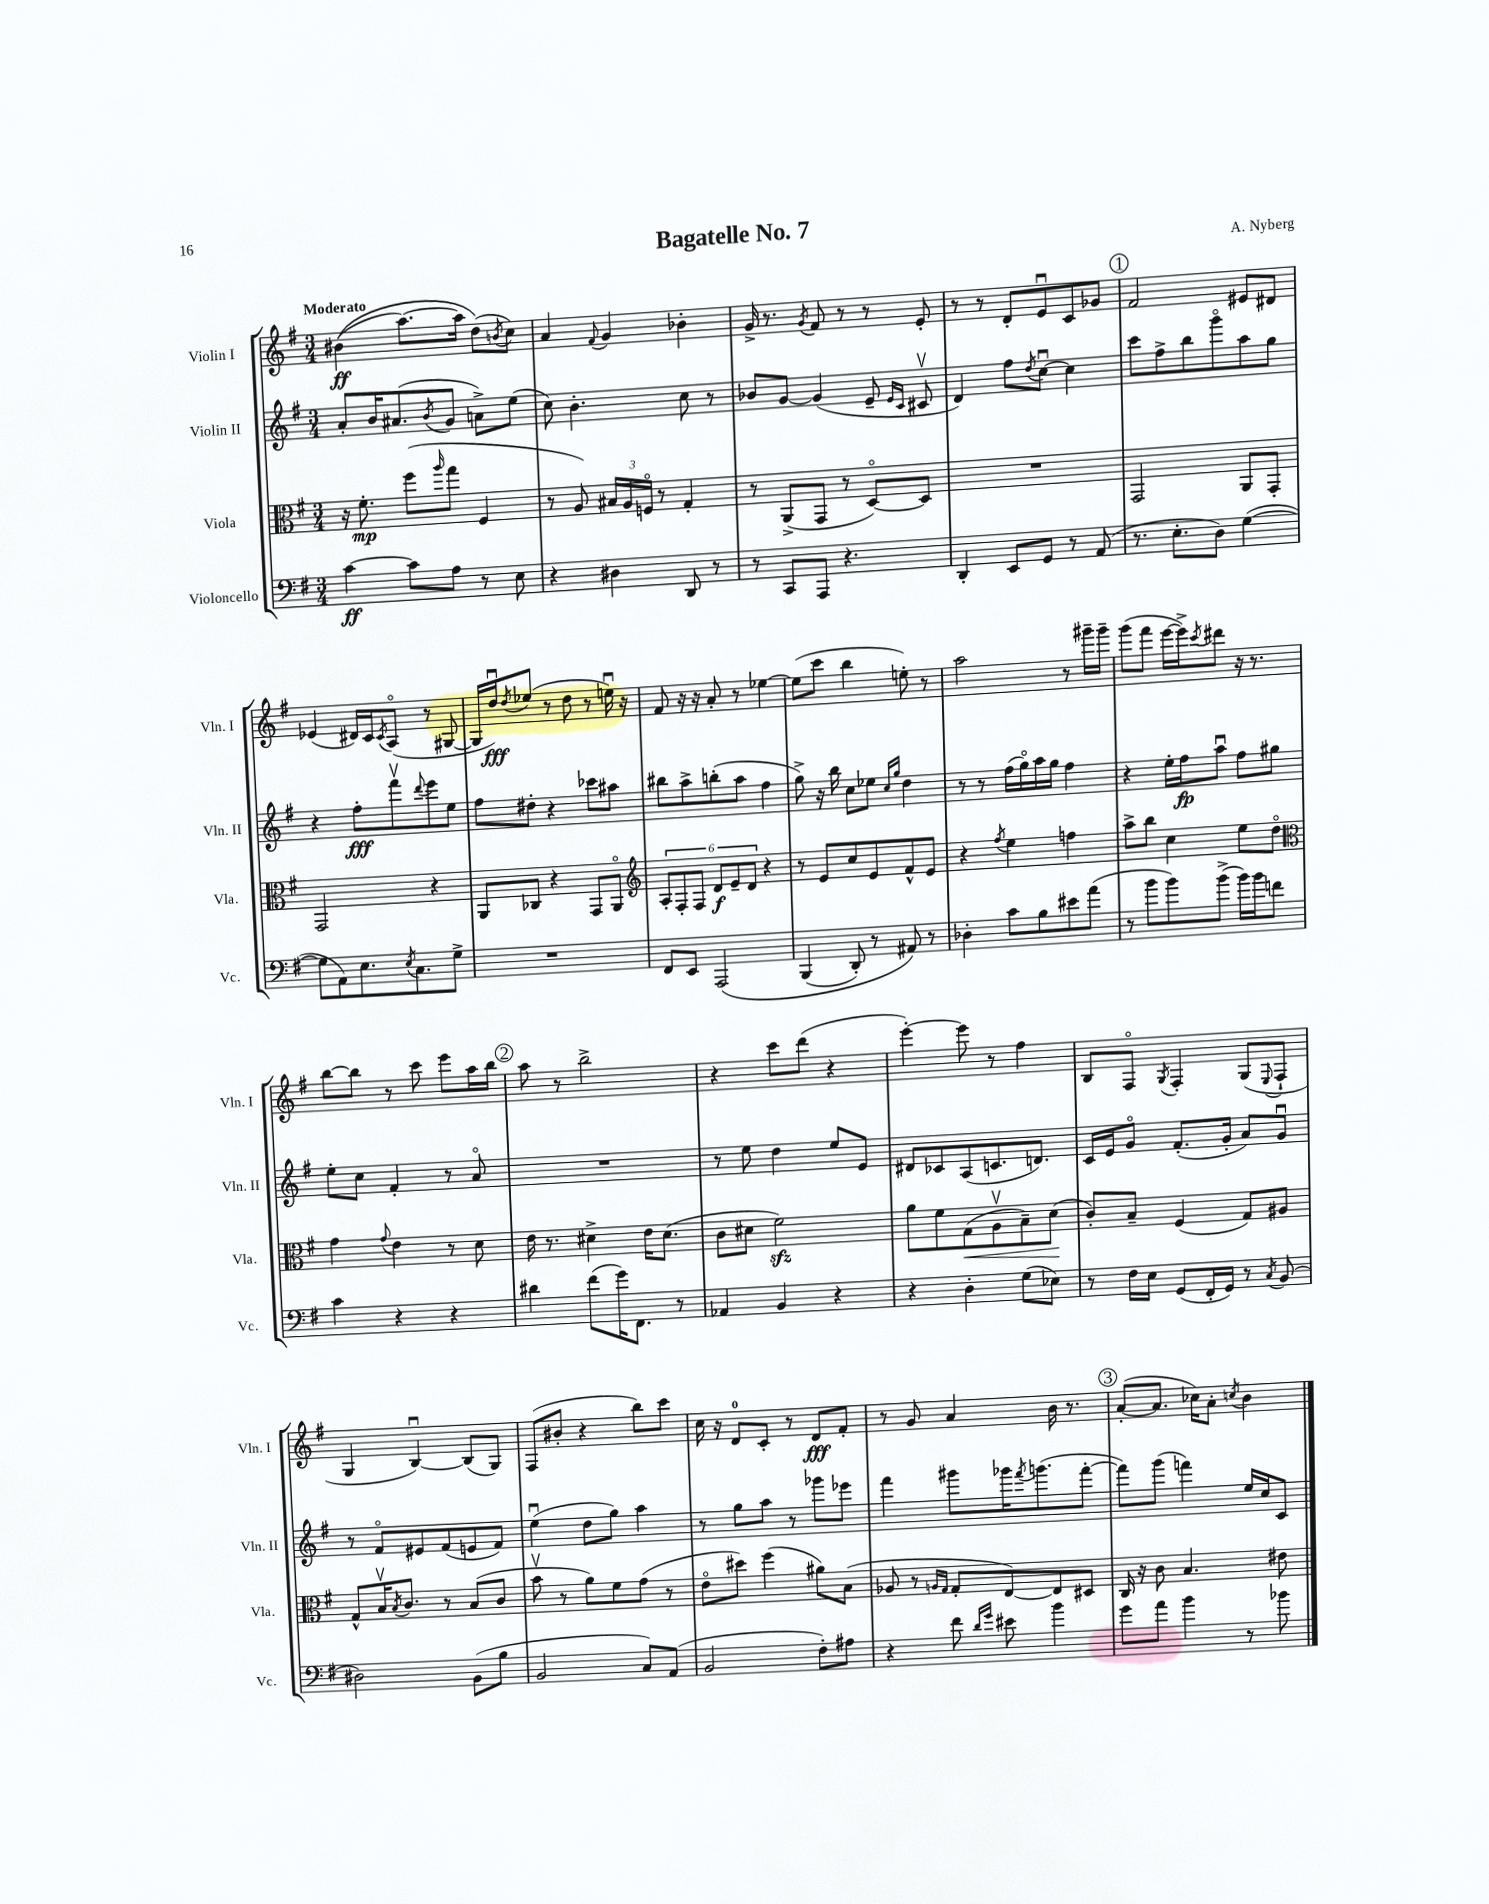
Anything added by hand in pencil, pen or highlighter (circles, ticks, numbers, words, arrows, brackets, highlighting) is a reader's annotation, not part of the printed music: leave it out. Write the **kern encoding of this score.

**kern	**dynam	**kern	**dynam	**kern	**dynam	**kern	**dynam
*part4	*part4	*part3	*part3	*part2	*part2	*part1	*part1
*staff4	*staff4	*staff3	*staff3	*staff2	*staff2	*staff1	*staff1
*I"Violoncello	*	*I"Viola	*	*I"Violin II	*	*I"Violin I	*
*I'Vc.	*	*I'Vla.	*	*I'Vln. II	*	*I'Vln. I	*
*clefF4	*	*clefC3	*	*clefG2	*	*clefG2	*
*k[f#]	*	*k[f#]	*	*k[f#]	*	*k[f#]	*
*M3/4	*	*M3/4	*	*M3/4	*	*M3/4	*
=1	=1	=1	=1	=1	=1	=1	=1
!	!	!	!	!	!	!LO:TX:a:B:t=Moderato	!
[4c\	ff	16r	.	8a'/L	.	((4b#X\	ff
.	.	8.f#'\	mp	.	.	.	.
.	.	.	.	16b/K	.	.	.
.	.	.	.	(8.a#X/	.	.	.
8c\L]	.	(8ff#\L	.	.	.	[8.aa\L)	.
.	.	16qqaa/	.	8qb/	.	.	.
8A\J	.	8gg\J	.	8g/J	.	.	.
.	.	.	.	.	.	16aa\Jk]	.
8r	.	4F#/	.	8an^\L)	.	(8dd\L)	.
.	.	.	.	.	.	8qbn/	.
8E\	.	.	.	(8ee\J	.	8cc\J)	.
=2	=2	=2	=2	=2	=2	=2	=2
4r	.	8r	.	8cc\)	.	4a/	.
.	.	8A/)	.	4.b'\	.	.	.
.	.	.	.	.	.	8qqf#/	.
4D#X\	.	24B#X/LL	.	.	.	4g/	.
.	.	24A/	.	.	.	.	.
.	.	24Fn/JJ	.	.	.	.	.
.	.	8r	.	.	.	.	.
8DD/	.	4G'/	.	8cc\	.	4b-X'\	.
8r	.	.	.	8r	.	.	.
=3	=3	=3	=3	=3	=3	=3	=3
8r	.	8r	.	8b-X/L	.	16g^/	.
.	.	.	.	.	.	8.r	.
8CC/L	.	(8AA^/L	.	[8g/J	.	.	.
.	.	.	.	.	.	8qg/	.
8AAA/J	.	8GG/J	.	(4g/]	.	8f#/	.
4.r	.	8r	.	.	.	8r	.
.	.	[8D/L)	.	8e~/	.	8r	.
.	.	.	.	16qqe/LL	.	.	.
.	.	.	.	16qqc/JJ	.	.	.
.	.	8D/J]	.	8c#Xv/	.	8e'/	.
=4	=4	=4	=4	=4	=4	=4	=4
4DD'/	.	2.r	.	4d/)	.	8r	.
.	.	.	.	.	.	8r	.
8EE/L	.	.	.	8ff#\L	.	8d'/L	.
.	.	.	.	8qdd/	.	.	.
8GG/J	.	.	.	[8ccu\J	.	8eu/	.
8r	.	.	.	4cc\]	.	8c/	.
(8AA/	.	.	.	.	.	8g-X/J	.
!!LO:REH:place=s1:t=1
=5	=5	=5	=5	=5	=5	=5	=5
8.r	.	2GG/	.	8ccc\L	.	2f#/	.
.	.	.	.	8ff#^\	.	.	.
8.E'\L	.	.	.	.	.	.	.
.	.	.	.	8bb\	.	.	.
8D\J)	.	.	.	8ggg\	.	.	.
([4G\	.	8AA/L	.	8aa\	.	8e#X/L	.
.	.	8GG'/J	.	8gg\J	.	8d#X/J	.
!!LO:LB:g=z
=6	=6	=6	=6	=6	=6	=6	=6
8G\L]	.	2GG/	.	4r	.	(4e-X/	.
8AA\)	.	.	.	.	.	.	.
8.E\	.	.	.	8ff#'\L	fff	16d#X/LL)	.
.	.	.	.	.	.	16c/J	.
.	.	.	.	.	.	8qc/	.
.	.	.	.	8fff#v\	.	(8A/J	.
8qE/	.	.	.	.	.	.	.
8.C\	.	.	.	.	.	.	.
.	.	.	.	8qqddd/	.	.	.
.	.	4r	.	8eee\	.	8r	.
8G^\J	.	.	.	8ee\J	.	[8G#X/	.
=7	=7	=7	=7	=7	=7	=7	=7
2.r	.	8AA/L	.	8ff#\L	.	16G#/LL]	.
.	.	.	.	.	.	16ddu/J)	fff
.	.	.	.	.	.	8qdd/	.
.	.	8C-X/J	.	8dd#X'\J	.	(8ee-X/J	.
.	.	4r	.	4r	.	8r	.
.	.	.	.	.	.	8dd\	.
.	.	8GG/L	.	8ccc-X\L	.	8r	.
.	.	8AA/J	.	8aa#X\J	.	16eenu\)	.
.	.	.	.	.	.	16r	.
=8	=8	=8	=8	=8	=8	=8	=8
*	*	*clefG2	*	*	*	*	*
8FF#/L	.	12A'/L	.	8bb#X\L	.	8f#/	.
.	.	12F#'/	.	.	.	.	.
8EE/J	.	.	.	8aa^\	.	16r	.
.	.	12F#/J	.	.	.	.	.
.	.	.	.	.	.	16r	.
(2AAA/	.	12d/L	f	(8bbn'\	.	8a'/	.
.	.	12e~/	.	.	.	.	.
.	.	.	.	8aa\J	.	8r	.
.	.	12d/J	.	.	.	.	.
.	.	4r	.	4ff#\	.	[4ee-X\	.
=9	=9	=9	=9	=9	=9	=9	=9
(4BBB/	.	8r	.	8gg^\)	.	(8ee-\L]	.
.	.	8e/L	.	16r	.	8ccc\J	.
.	.	.	.	16bb\	.	.	.
8DD'/)	.	8cc/	.	8cc\L	.	4bb\	.
8r	.	8e/	.	8ee-X\J	.	.	.
.	.	.	.	16qqcc/LL	.	.	.
.	.	.	.	16qqgg/JJ	.	.	.
8AA#X/)	.	8f#^^/	.	4dd\	.	8een'\)	.
8r	.	8e/J	.	.	.	8r	.
=10	=10	=10	=10	=10	=10	=10	=10
4D-X'\	.	4r	.	8r	.	2aa\	.
.	.	.	.	8r	.	.	.
.	.	8qff#/	.	.	.	.	.
8c\L	.	4ee\	.	(16ff#\LL	.	.	.
.	.	.	.	16gg\)	.	.	.
8B\	.	.	.	16aa\	.	.	.
.	.	.	.	16gg\JJ	.	.	.
8e#X\	.	4ffn\	.	4ff#\	.	8r	.
(8a\J	.	.	.	.	.	16ggg#X~\LL	.
.	.	.	.	.	.	16ggg#~\JJ	.
=11	=11	=11	=11	=11	=11	=11	=11
8r	.	8aa^\L	.	4r	.	(8ggg\L	.
8b\L	.	8bb\J	.	.	.	8fff#\J	.
8b\)	.	4cc\	.	16ee'\LL	.	[16eee\LL	.
.	.	.	.	16ff#\J	fp	16eee^\J])	.
.	.	.	.	.	.	8qccc/	.
(8b^\J	.	.	.	8aau\J	.	8ddd#X\J	.
16b\LL)	.	8ee\L	.	8ff#\L	.	16r	.
16b\J	.	.	.	.	.	8.r	.
8fn\J	.	8dd\J	.	8gg#X\J	.	.	.
!!LO:LB:g=z
=12	=12	=12	=12	=12	=12	=12	=12
*	*	*clefC3	*	*	*	*	*
4c\	.	4g\	.	8ee'\L	.	[8bb\L	.
.	.	.	.	8cc\J	.	8bb\J]	.
.	.	8qqg/	.	.	.	.	.
4r	.	4e\	.	4f#'/	.	8r	.
.	.	.	.	.	.	8ccc\	.
4r	.	8r	.	8r	.	8eee\L	.
.	.	8d\	.	8a/	.	16aa\L	.
.	.	.	.	.	.	16bb\JJ	.
!!LO:REH:place=s1:t=2
=13	=13	=13	=13	=13	=13	=13	=13
4d#X\	.	16e\	.	2.r	.	8aa\	.
.	.	8.r	.	.	.	.	.
.	.	.	.	.	.	8r	.
(8f#\L	.	4d#X^\	.	.	.	2bb^\	.
16g\K)	.	.	.	.	.	.	.
8.FF#\J	.	.	.	.	.	.	.
.	.	16e\KL	.	.	.	.	.
.	.	(8.d#\J	.	.	.	.	.
8r	.	.	.	.	.	.	.
=14	=14	=14	=14	=14	=14	=14	=14
4AA-X/	.	8c\L	.	8r	.	4r	.
.	.	8d#X\J	.	8ee\	.	.	.
4BB/	.	2f#zz\)	.	4dd\	.	8ccc\L	.
.	.	.	.	.	.	(8ddd\J	.
4r	.	.	.	8ee/L	.	4r	.
.	.	.	.	8e/J	.	.	.
=15	=15	=15	=15	=15	=15	=15	=15
4r	.	8a\L	.	8d#X/L	.	[4eee'\)	.
.	.	8f#\	.	8c-X/	.	.	.
!	!	!	!LO:HP:b	!	!	!	!
4D'\	.	(8G\	<	(8A/	.	8eee\]	.
.	.	8Av\	.	8.cn/	.	8r	.
(8G\L	.	8B~\)	.	.	.	4ff#\	.
.	.	.	.	8.dn/J)	.	.	.
8E-X\J)	.	(8d\J	.	.	.	.	.
.	.	.	[	.	.	.	.
=16	=16	=16	=16	=16	=16	=16	=16
8r	.	8c'/L)	.	16c/LL	.	8B/L	.
.	.	.	.	16e/J	.	.	.
16F#\LL	.	8B~/J	.	8g/J	.	8F#/J	.
16E\JJ	.	.	.	.	.	.	.
.	.	.	.	.	.	8qG/	.
(8GG/L	.	(4F#/	.	(8.f#'/L	.	4F#'/	.
16FF#'/L	.	.	.	.	.	.	.
16GG/JJ)	.	.	.	16g'/Jk	.	.	.
8r	.	8G/L)	.	8a/L)	.	(8G/L	.
8qC/	.	.	.	.	.	8qqE/	.
(8BB/	.	8A#X/J	.	8gu/J	.	8F#`/J	.
!!LO:LB:g=z
=17	=17	=17	=17	=17	=17	=17	=17
2D#X\)	.	8G^^/L	.	8r	.	4G/	.
.	.	16Bv/K	.	8f#/L	.	.	.
.	.	8qB/	.	.	.	.	.
.	.	8.c/J	.	.	.	.	.
.	.	.	.	8e#X/	.	[4Bu/)	.
.	.	8r	.	(8f#/	.	.	.
(8BB\L	.	(8B/L	.	8en/	.	(8B/L]	.
8B\J	.	8c/J	.	8f#/J)	.	8G/J)	.
=18	=18	=18	=18	=18	=18	=18	=18
2BB/	.	8bv\	.	(4eeu\	.	(8F#/L	.
.	.	8r	.	.	.	8b#X'/J	.
.	.	8a\L)	.	8dd\L	.	4r	.
.	.	8f#\	.	8gg\J)	.	.	.
8C/L)	.	(8g\J	.	4aa\	.	8bb\L)	.
(8AA/J	.	8r	.	.	.	8ccc\J	.
=19	=19	=19	=19	=19	=19	=19	=19
2BB/	.	8e\L	.	8r	.	16cc\	.
.	.	.	.	.	.	16r	.
.	.	8dd#X\J)	.	8gg\L	.	8d/L	.
.	.	(4ff#\	.	8aa\J	.	8c'/J	.
.	.	.	.	8r	.	8r	.
8F#'\L)	.	8a#X\L)	.	8ggg-X\L	.	8d/L	fff
8A#X\J	.	(8B\J	.	8eee-X\J	.	8f#'/J	.
=20	=20	=20	=20	=20	=20	=20	=20
4r	.	8A-X/	.	4fff#\	.	8r	.
.	.	8r	.	.	.	8g/	.
.	.	16qqAn/LL	.	.	.	.	.
.	.	16qqG/JJ	.	.	.	.	.
8f#\	.	8G'/L	.	8ggg#X\L	.	4a/	.
16qqd/LL	.	.	.	.	.	.	.
16qqg/JJ	.	.	.	.	.	.	.
8e#X\	.	[8E/)	.	16ggg-X\K	.	.	.
.	.	.	.	8qfff#/	.	.	.
.	.	.	.	(8.gggn\	.	.	.
4b\	.	8E/]	.	.	.	16b\	.
.	.	.	.	.	.	8.r	.
.	.	8D#X/J	.	[8fff#'\J	.	.	.
!!LO:REH:place=s1:t=3
=21	=21	=21	=21	=21	=21	=21	=21
8g\L	.	16C/	.	8fff#\L])	.	([8a'/L	.
.	.	16r	.	.	.	.	.
8a\J	.	8c\	.	(8ggg\J	.	8.a/J]	.
4b\	.	4.B/	.	4fffn\)	.	.	.
.	.	.	.	.	.	16cc-X\KL)	.
.	.	.	.	.	.	8a'\J	.
.	.	.	.	.	.	8qccn/	.
8r	.	.	.	16ee/LL	.	4b\	.
.	.	.	.	16cc/J	.	.	.
8b-X\	.	8e#X\	.	8c/J	.	.	.
==	==	==	==	==	==	==	==
*-	*-	*-	*-	*-	*-	*-	*-
